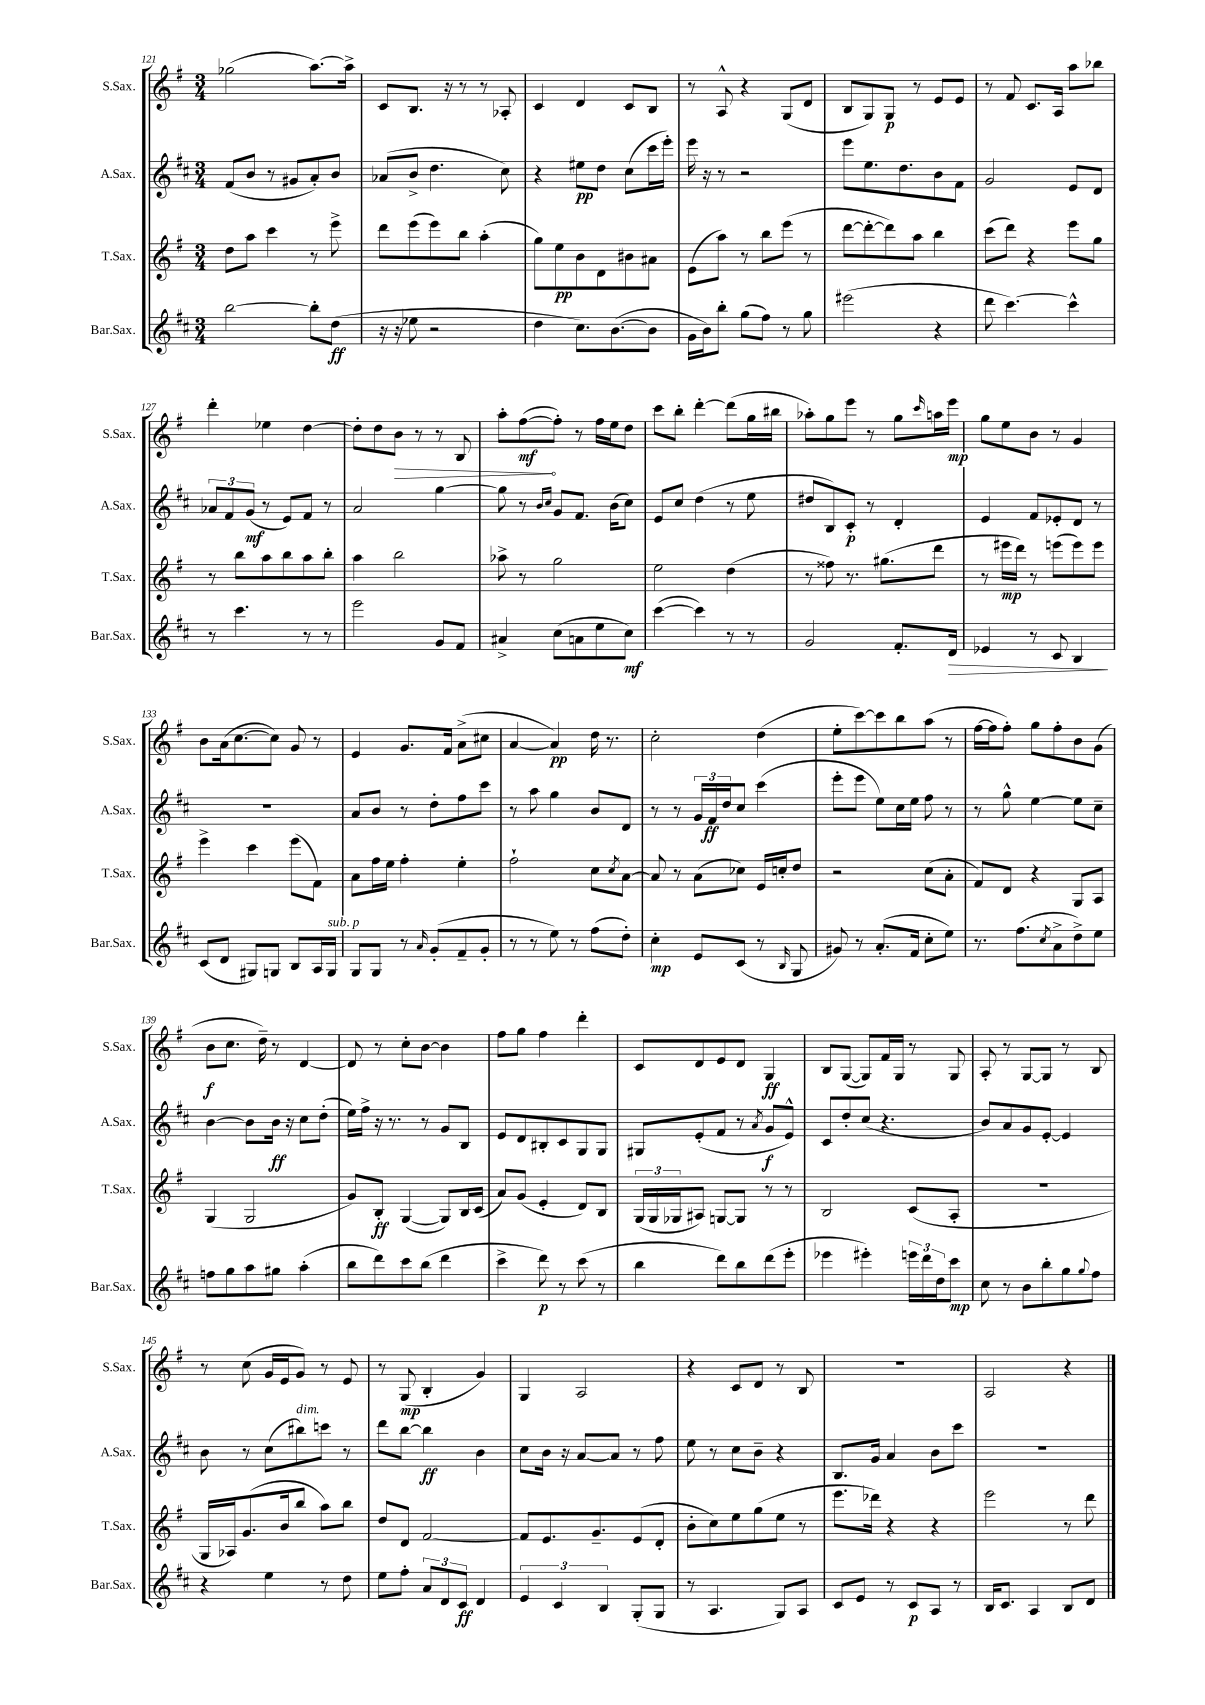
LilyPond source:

<<
\new StaffGroup <<
\new Staff = "s0" \with { instrumentName = "S.Sax." shortInstrumentName = "S.Sax." } {
    \clef treble \key g \major \numericTimeSignature \time 3/4
    ges''2( a''8.~) a''16-> |
    c'8 b8. r16 r8 r8 aes8-. |
    c'4 d'4 c'8 b8 |
    r8 a8-^ r4 g8( d'8 |
    b8 g8) g8\p r8 e'8 e'8 |
    r8 fis'8 c'8. a16 a''8 bes''8 |
    d'''4-. ees''4 d''4~ |
    d''8-. d''8 \once \override Hairpin.circled-tip = ##t b'8\> r8 r8 b8 |
    a''8-. fis''8~\mf\!( fis''8-.) r8 fis''16 e''16 d''8 |
    c'''8 b''8-. d'''4~-. d'''8( g''16 bis''16 |
    aes''8-.) g''8 e'''8 r8 g''8 \grace { c'''16 } a''16 e'''16\mp |
    g''8 e''8 b'8 r8 g'4 |
    b'8 a'16( c''8.~ c''8) g'8 r8 |
    e'4 g'8. fis'16 a'8->( cis''8 |
    a'4~ a'4\pp) d''16 r8. |
    c''2-. d''4( |
    e''8-. c'''8~) c'''8 b''8 a''8( r8 |
    fis''16~ fis''16 fis''8-.) g''8 fis''8-. b'8 g'8( |
    b'8\f c''8. d''16--) r8 d'4~ |
    d'8 r8 c''8-. b'8~ b'4 |
    fis''8 g''8 fis''4 d'''4-. |
    c'8 d'8 e'8 d'8 g4\ff |
    b8 g8~( g8) fis'16 g16 r8 g8 |
    a8-. r8 g8~ g8 r8 b8 |
    r8 c''8( g'16 e'16 g'8) r8 e'8 |
    r8 g8\mp( b4-. g'4) |
    g4 a2 |
    r4 c'8 d'8 r8 b8 |
    R2. |
    a2 r4 \bar "|." |
}
\new Staff = "s1" \with { instrumentName = "A.Sax." shortInstrumentName = "A.Sax." } {
    \clef treble \key d \major \numericTimeSignature \time 3/4
    fis'8( b'8 r8 gis'8 a'8-.) b'8 |
    aes'8( b'8-> d''4. cis''8) |
    r4 eis''8\pp d''8 cis''8( cis'''16 e'''16-.) |
    e'''16 r16 r8 r2 |
    e'''8 e''8. d''8. b'8 fis'8 |
    g'2 e'8 d'8 |
    \tuplet 3/2 { aes'8 fis'8 g'8\mf( } r8 e'8) fis'8 r8 |
    a'2 g''4~ |
    g''8 r8 \grace { b'16 cis''16 } g'8 fis'8. b'16( cis''8) |
    e'8 cis''8 d''4( r8 e''8 |
    dis''8 b8) cis'8-.\p r8 d'4-. |
    e'4 fis'8 ees'8-. d'8 r8 |
    R2. |
    a'8 b'8 r8 d''8-. fis''8 cis'''8 |
    r8 a''8 g''4 b'8 d'8 |
    r8 r8 \tuplet 3/2 { g'16 fis'16\ff d''16 } cis''8 cis'''4( |
    e'''8-. e'''8 e''8) cis''16 e''16 fis''8 r8 |
    r8 g''8-^ e''4~ e''8 cis''8-- |
    b'4~ b'8 b'16\ff r16 cis''8 d''8-.( |
    e''16) fis''16-> r16 r8. r8 g'8 b8 |
    e'8 d'8 bis8-. cis'8 g8 g8 |
    gis8 e'8-.( fis'8 r8 \acciaccatura { a'8 } g'8\f e'8-^) |
    cis'8 d''8-. cis''8( r4. |
    b'8) a'8 g'8 e'8~-. e'4 |
    b'8 r8 cis''8( bis''8^\markup { \italic "dim." }) c'''8 r8 |
    d'''8 b''8~ b''4\ff b'4 |
    cis''8 b'16 r16 a'8~ a'8 r8 fis''8 |
    e''8 r8 cis''8 b'8-- r4 |
    b8. g'16 a'4 b'8 cis'''8 |
    R2. \bar "|." |
}
\new Staff = "s2" \with { instrumentName = "T.Sax." shortInstrumentName = "T.Sax." } {
    \clef treble \key g \major \numericTimeSignature \time 3/4
    d''8 a''8 c'''4 r8 e'''8-> |
    d'''8 e'''8( e'''8) b''8 a''4-.( |
    g''8) e''8\pp b'8 d'8 bis'8 ais'8 |
    e'8( a''8) r8 b''8 e'''8( r8 |
    d'''8~ d'''8~-. d'''8) a''8 b''4 |
    c'''8( d'''8) r4 e'''8 g''8 |
    r8 b''8 a''8 b''8 a''8 b''8-. |
    a''4 b''2 |
    aes''8-> r8 g''2 |
    e''2 d''4( |
    r8 fisis''8) r8. gis''8.( d'''8 |
    r8 eis'''16\mp d'''16) r8 e'''8( e'''8) e'''8 |
    e'''4-> c'''4 e'''8( fis'8) |
    a'8 fis''16 e''16 fis''4-. e''4-. |
    fis''2-! c''8 \acciaccatura { c''8 } a'8~ |
    a'8 r8 a'8( ces''8) e'16 c''16-. d''8 |
    r2 c''8( a'8-. |
    fis'8) d'8 r4 g8 a8 |
    g4( g2 |
    g'8) b8-.\ff g4~( g8) b16 c'16( |
    a'8) g'8( e'4-. d'8) b8 |
    \tuplet 3/2 { g16( g16 ges16 } ais8) g8~ g8 r8 r8 |
    b2 c'8( a8-. |
    R2. |
    g16 aes16) g'8.( b'16 b''8 a''8) b''8 |
    d''8 d'8 fis'2~ |
    fis'8 e'8. g'8.-- e'8( d'8-. |
    b'8-. c''8) e''8 g''8( e''8 r8 |
    e'''8. des'''16) r4 r4 |
    e'''2 r8 d'''8 \bar "|." |
}
\new Staff = "s3" \with { instrumentName = "Bar.Sax." shortInstrumentName = "Bar.Sax." } {
    \clef treble \key d \major \numericTimeSignature \time 3/4
    b''2~ b''8-. d''8\ff( |
    r16 r16 ees''8 r2 |
    d''4 cis''8.) b'8.~( b'8 |
    g'16 b'16) b''8-. g''8( fis''8) r8 g''8 |
    eis'''2( r4 |
    d'''8 cis'''4.~) cis'''4-^ |
    r8 cis'''4. r8 r8 |
    e'''2 g'8 fis'8 |
    ais'4-> cis''8( a'8 e''8 cis''8\mf) |
    cis'''4~( cis'''4) r8 r8 |
    g'2 fis'8.-. d'16\> |
    ees'4 r8 cis'8 b4\! |
    cis'8( d'8 gis8) g8 b8 a16 g16^\markup { \italic "sub. p" } |
    g8 g8 r8 \grace { a'16 } g'8-.( fis'8-- g'8-. |
    r8 r8 e''8) r8 fis''8( d''8-.) |
    cis''4-.\mp e'8 cis'8( r8 \grace { b16 } g8 |
    gis'8) r8 a'8.-.( fis'16 cis''8-. e''8) |
    r8. fis''8.( \acciaccatura { cis''8 } a'8-> d''8->) e''8 |
    f''8 g''8 a''8 gis''8 a''4-.( |
    b''8 d'''8) cis'''8 b''8( d'''4 |
    cis'''4-> d'''8\p) r8 cis'''8( r8 |
    b''4 d'''8) b''8 d'''8( e'''8-. |
    ees'''4 eis'''4-.) \tuplet 3/2 { e'''16 d'''16 d''16 } cis'''8\mp |
    cis''8 r8 b'8 b''8-. g''8 \appoggiatura { g''8 } fis''8 |
    r4 e''4 r8 d''8 |
    e''8 fis''8-. \tuplet 3/2 { a'8 d'8 cis'8\ff } d'4 |
    \tuplet 3/2 { e'4 cis'4 b4 } g8-.( g8 |
    r8 a4. g8) a8 |
    cis'8 e'8 r8 cis'8\p a8 r8 |
    b16 cis'8. a4 b8 d'8 \bar "|." |
}
>>
>>
\layout { \context { \Score currentBarNumber = #121 } }
